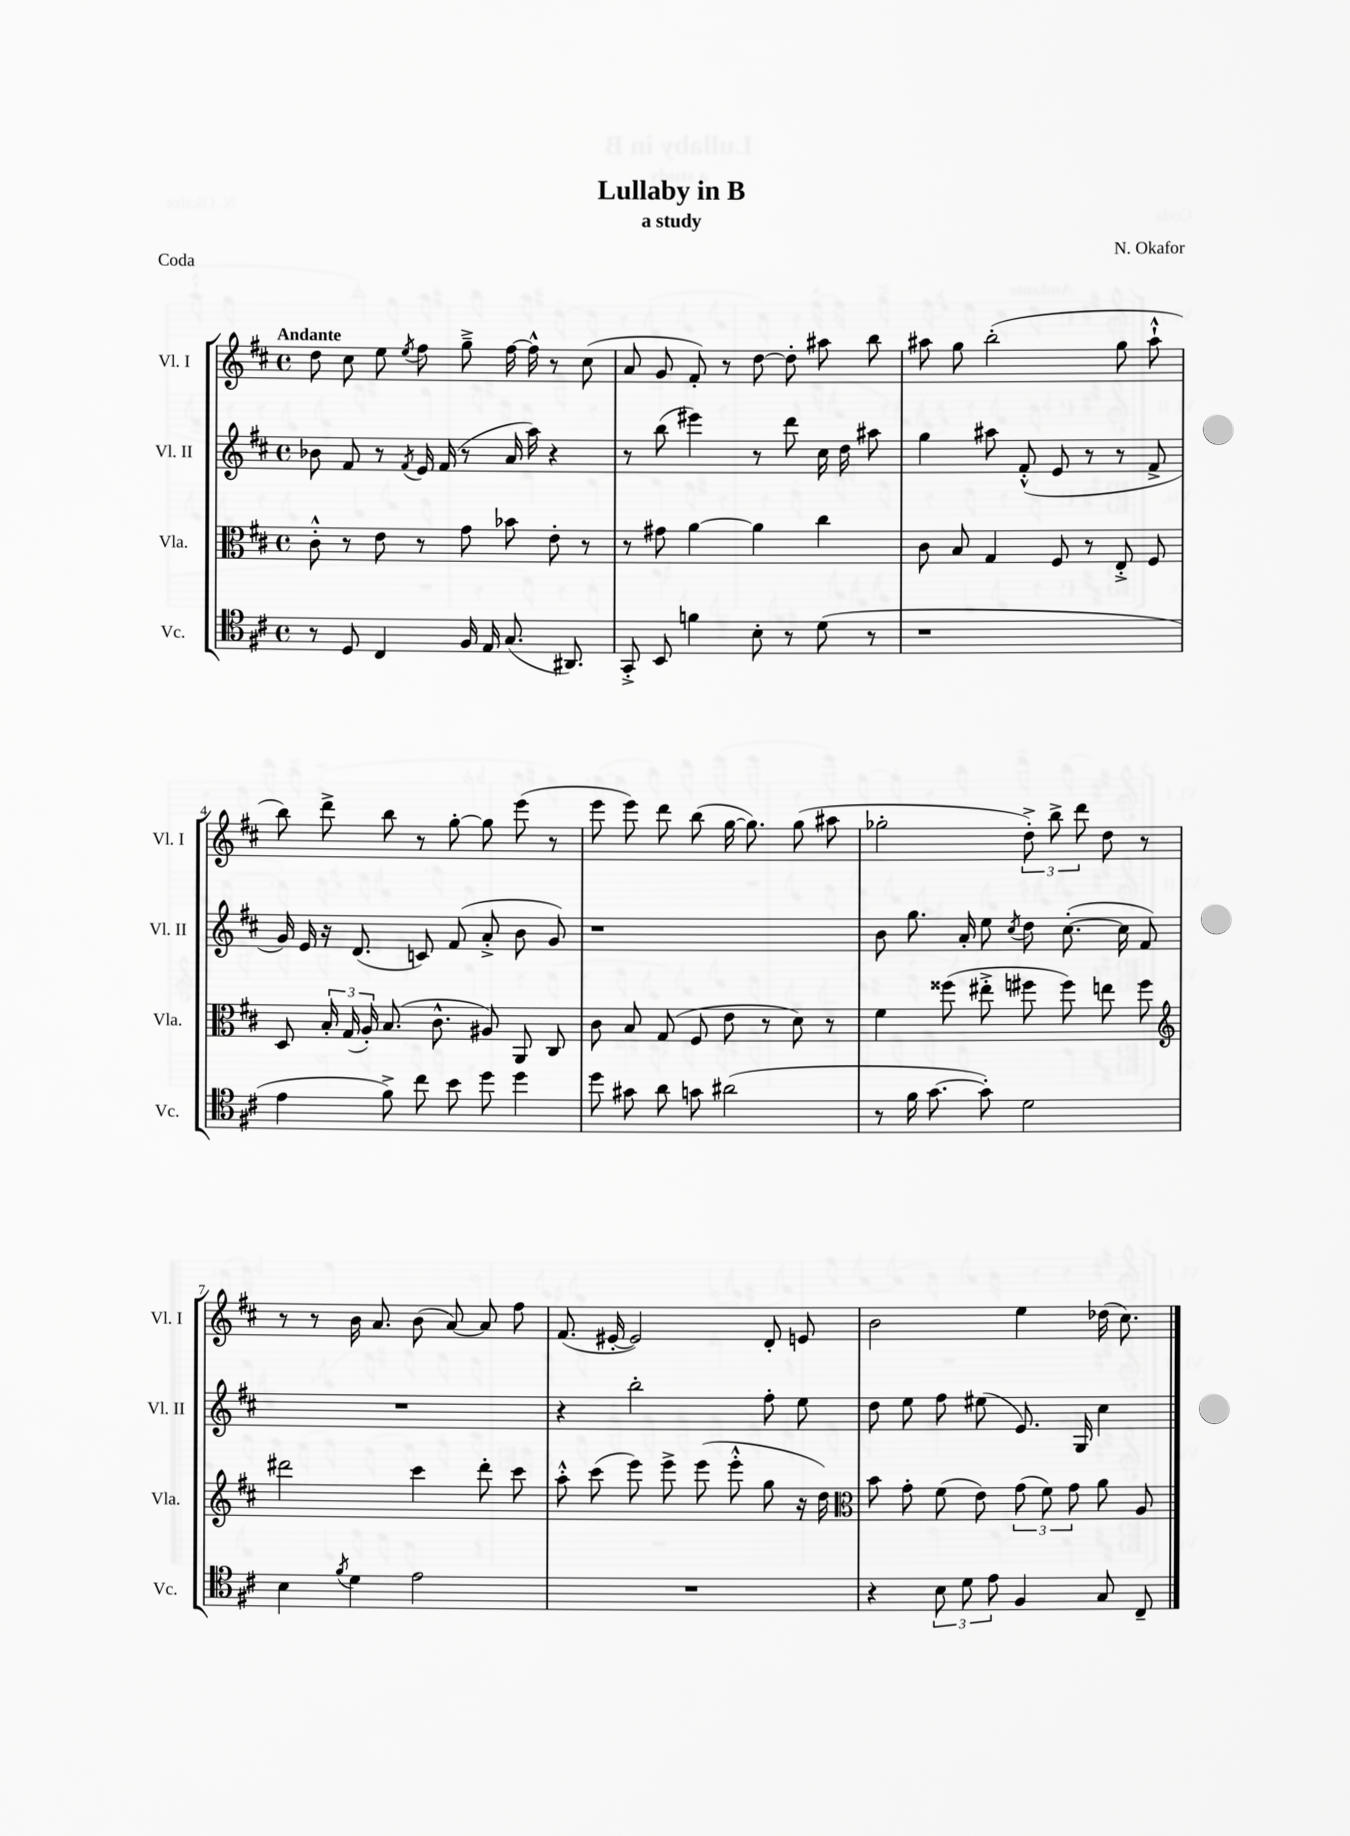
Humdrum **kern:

**kern	**kern	**kern	**kern
*staff4	*staff3	*staff2	*staff1
*clefC4	*clefC3	*clefG2	*clefG2
*k[f#c#]	*k[f#c#]	*k[f#c#]	*k[f#c#]
*M4/4	*M4/4	*M4/4	*M4/4
*met(c)	*met(c)	*met(c)	*met(c)
8r	8c#'^^\	8b-\	8dd\
8D/	8r	8f#/	8cc#\
4C#/	8e\	8r	8ee\
.	.	8qf#/	8qee/
.	8r	16e/	8ff#\
.	.	(16f#/	.
16F#/	8g\	8r	8gg~^\
16E/	.	.	.
(8.G/	8b-\	16a/	[16ff#\
.	.	16aa\)	16ff#^^\]
.	8e'\	4r	8r
8.AA#/)	.	.	.
.	8r	.	(8cc#\
=	=	=	=
8GG'^/	8r	8r	8a/
8BB/	8g#\	(8bb\	8g/
4f\	[4a\	4eee#\)	8f#'/)
.	.	.	8r
8B'\	4a\]	8r	[8dd\
8r	.	8ddd\	8dd'\]
(8d\	4cc#\	16cc#\	8aa#\
.	.	16dd\	.
8r	.	8aa#\	8bb\
=	=	=	=
1r	8c#\	4gg\	8aa#\
.	8B/	.	8gg\
.	4G/	8aa#\	(2bb'\
.	.	(8f#'^^/	.
.	8F#/	8e/	.
.	8r	8r	.
.	8E'^/	8r	8gg\
.	8F#/	8f#^/	8aa#`^^\
=	=	=	=
4e\	8D/	16g/)	8bb\)
.	.	16e/	.
.	24B'/	16r	8ddd^\
.	(24G/	.	.
.	.	(8.d/	.
.	24A'/)	.	.
8f#^\)	(8.B/	.	8bb\
8cc#\	.	8c/)	8r
.	8.c#^^\	.	.
8b\	.	(8f#/	[8gg'\
8dd\	8A#/)	8a'^/	8gg\]
4dd\	8AA/	8b\	(8eee\
.	8C#/	8g/)	8r
=	=	=	=
8dd\	8c#\	1r	8eee\
8g#\	8B/	.	8eee\)
8a\	(8G/	.	8ddd\
8g\	8F#/	.	(8bb\
(2a#\	8e\	.	[16gg\
.	.	.	8.gg\])
.	8r	.	.
.	8d\)	.	(8gg\
.	8r	.	8aa#\
=	=	=	=
8r	4f#\	8b\	2gg-'\
16f#\	.	8.gg\	.
[8.g\	.	.	.
.	(8ff##\	.	.
.	.	16a'/	.
8g'\])	8ee#'^\	8ee\	.
.	.	8qcc#/	.
2d\	8ff#\	8dd\	12dd'^\)
.	.	.	12bb^\
.	8ff#\)	([8.cc#'\	.
.	.	.	12ddd\
.	8ee\	.	8dd\
.	.	16cc#\]	.
.	8ff#\	8f#/)	8r
=	=	=	=
*	*clefG2	*	*
4B\	2ddd#\	1r	8r
.	.	.	8r
8qf#/	.	.	.
4d\	.	.	16b\
.	.	.	8.a/
2e\	4ccc#\	.	(8b\
.	.	.	[8a/)
.	8ddd#'\	.	8a/]
.	8ccc#\	.	8ff#\
=	=	=	=
1r	8aa'^^\	4r	(8.f#/
.	(8ccc#\	.	.
.	.	.	[16e#'/
.	8eee\)	2bb'\	2e#/])
.	8eee^\	.	.
.	(8eee\	.	.
.	8eee'^^\	.	.
.	8gg\	8ff#'\	8d'/
.	16r	8ee\	8e/
.	16dd\)	.	.
=	=	=	=
*	*clefC3	*	*
4r	8b\	8dd\	2b\
.	8g'\	8ee\	.
12B\	(8f#\	8ff#\	.
12d\	.	.	.
.	8e\)	(8ee#\	.
12e\	.	.	.
4F#/	(12g\	8.e/)	4ee\
.	12f#\)	.	.
.	12g\	.	.
.	.	16G/	.
8G/	8a\	4cc#\	(16dd-\
.	.	.	8.cc#\)
8C#~/	8A/	.	.
==	==	==	==
*-	*-	*-	*-
